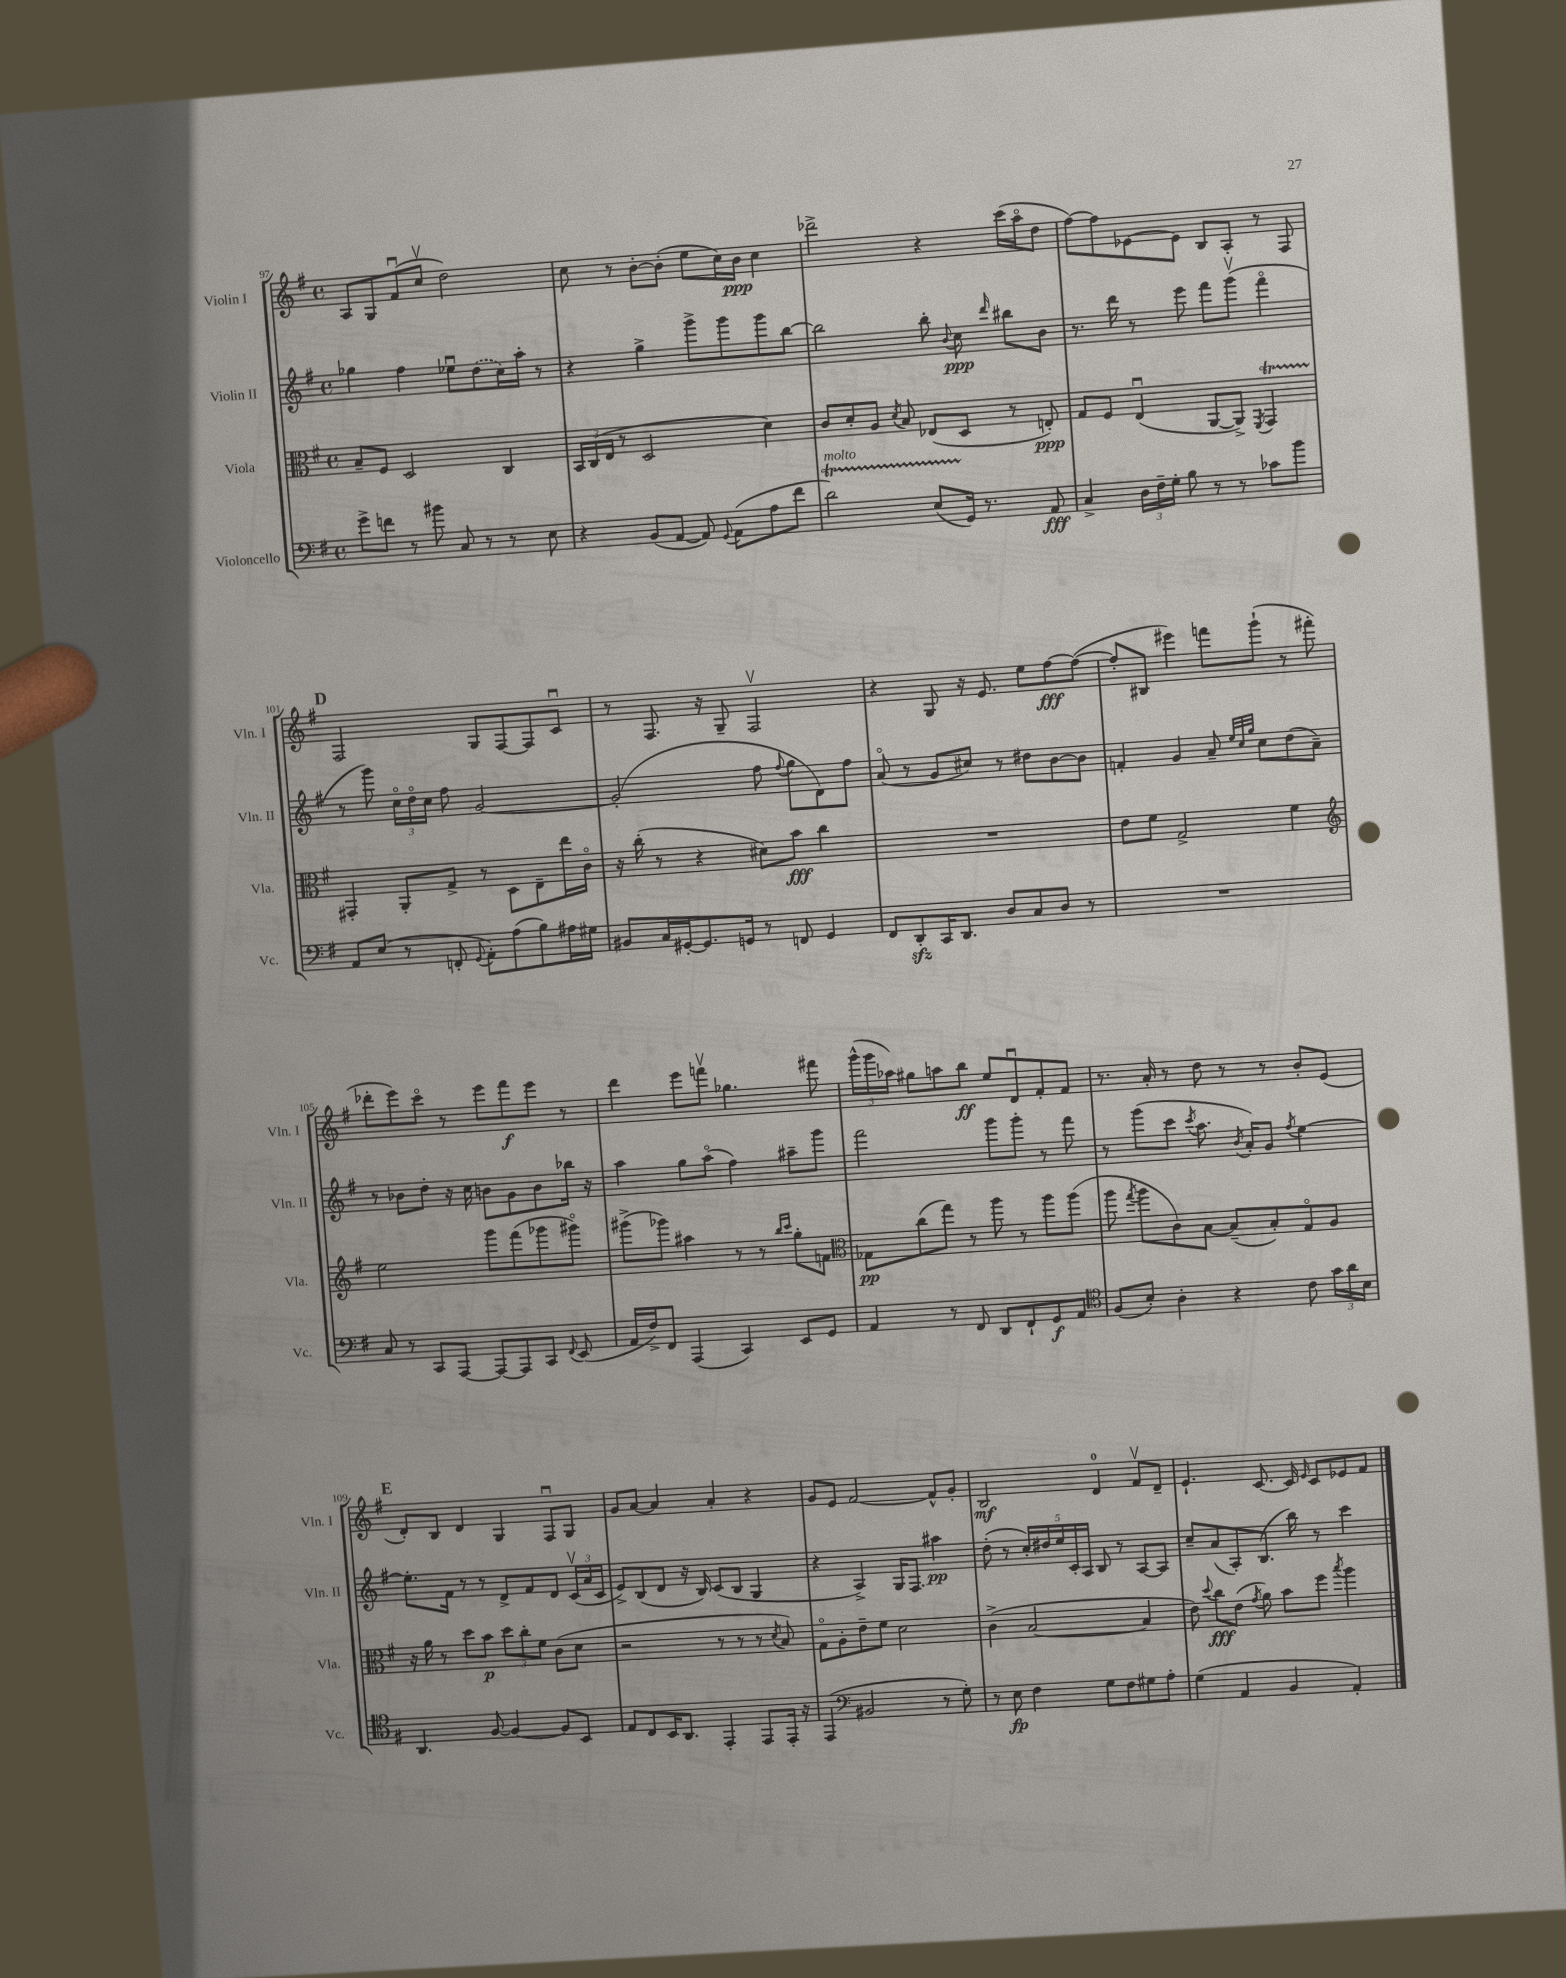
<<
\new StaffGroup <<
\new Staff = "s0" \with { instrumentName = "Violin I" shortInstrumentName = "Vln. I" } {
    \clef treble \key g \major \defaultTimeSignature \time 4/4
    \autoBeamOff a8[ g8 fis'8\downbow( c''8]\upbow d''2) |
    c''8 r8 b'8[~-. b'8]-.( e''8[ c''16) b'16]\ppp c''4 |
    des'''2-> r4 c'''16[( a''16\flageolet d''8] |
    fis''8[~) fis''8 ees'8~ ees'8] b8[ a8]-. r8 fis8 |
    \mark \markup { \bold "D" } fis2 g8[ fis8~ fis8 c'8]\downbow |
    r8 fis8. r16 g8-- fis2\upbow |
    r4 g8 r16 e'8. e''8[ fis''8~\fff fis''8]~( |
    fis''8[-. bis8] eis'''4) f'''8[ g'''8]-!( r8 fis'''8-. |
    des'''8[-. e'''8) c'''8]\flageolet r8 e'''8[ fis'''8\f e'''8] r8 |
    d'''4 e'''8[ f'''8]\upbow ges''4. fis'''8 |
    \tuplet 3/2 { g'''16[-^( g'''16 aes''16]) } gis''8[ a''8 b''8]\ff e''8[ d'8\downbow fis'8-. fis'8] |
    r8. a'16-. r8 d''8 r8 r8 b'8[-. e'8]( |
    \mark \markup { \bold "E" } d'8[-.) b8] d'4 g4 fis8[\downbow g8] |
    g'8[ a'8]~ a'4 a'4-. r4 |
    g'8[ e'8] fis'2~ fis'8[-^ g'8]-. |
    b2\mf d'4-0 fis'8[\upbow d'8]-- |
    e'4.-! c'8.~ c'16 \grace { e'16 } c'8[ ees'8 fis'8] \bar "|." |
}
\new Staff = "s1" \with { instrumentName = "Violin II" shortInstrumentName = "Vln. II" } {
    \clef treble \key g \major \defaultTimeSignature \time 4/4
    \autoBeamOff ges''4 fis''4 ees''8[\downbow \once \slurDashed d''8( c''16) a''16]-. r8 |
    r4 g''4-> g'''8[-> g'''8 g'''8 b''8]~ |
    b''2 b''8-. \appoggiatura { b'8 } c''8\ppp \grace { d'''16 } bis''8[ b'8] |
    r8. d'''16 r8 e'''8 fis'''8[ g'''8]\upbow( fis'''4\flageolet |
    \mark \markup { \bold "D" } r8 g'''8) \tuplet 3/2 { c''16[\flageolet d''16\flageolet c''16] } fis''8 g'2~ |
    g'2-.( fis''8 \appoggiatura { fis''8 } g''8[ d'8) fis''8] |
    a'8\flageolet( r8 g'8[ cis''8]) r8 dis''8[ b'8~ b'8] |
    f'4-. g'4 a'8-- \grace { e''32[ c''32 g''32] } c''8[ d''8( a'8]--) |
    r8 bes'8[ d''8]-. r16 c''16 b'8[ g'8 b'8 bes''16] r16 |
    a''4 g''8[ a''8]\flageolet( fis''4) ais''8[-- g'''8] |
    fis'''2 g'''8[ g'''8]-. r8 fis'''8 |
    r8 g'''8[( c'''8] \acciaccatura { c'''8 } a''8. \acciaccatura { b'8 } a'16[-.) g'8] \acciaccatura { fis''8 } e''4~ |
    \mark \markup { \bold "E" } e''8.[-. fis'16] r8 r8 d'8[-> fis'8 d'8] \tuplet 3/2 { c'16[\upbow( a'16 c'16] } |
    e'8[->) b8( d'8] r16 b16) c'8[( b8] g4 |
    r4 a4->) g16[ fis8.] ais''4\pp |
    d''8-.( r8 \tuplet 5/4 { c''16[-.) dis''16 e''16 c'16-. a16] } b8 r8 a8[~ a8] |
    c''8[-- a'8( a8-.) b8.]( b''16) r8 c'''4 \bar "|." |
}
\new Staff = "s2" \with { instrumentName = "Viola" shortInstrumentName = "Vla." } {
    \clef alto \key g \major \defaultTimeSignature \time 4/4
    \autoBeamOff b8[-- fis8] d2 c4 |
    \tuplet 3/2 { b,16[ c16( e16] } r8 d2 d'4) |
    c'8[ d'8-. a8] \acciaccatura { d'8 } b8 ees8[( d8] r8 e8-.\ppp) |
    g8[ fis8] e4\downbow( a,8[~ a,8]->) \acciaccatura { fis,8 } g,4\startTrillSpan |
    \mark \markup { \bold "D" } gis,4-.\stopTrillSpan a,8[-. g8]-> r8 d8[ e8-- e''16 c'16]\flageolet |
    r16 c''16-.( r8 r4 dis'8[) b'8]\fff c''4 |
    R1 |
    e'8[ fis'8] g2-> fis'4 |
    \clef treble e''2 g'''8[ fis'''8( ges'''8 gis'''8]\flageolet) |
    gis'''8[->( ges'''8]) ais''4 r8 r8 \grace { b''16[ c'''16] } g''8[-. f'8] |
    \clef alto ges8[\pp c''8( g''8]) r8 a''8 r8 a''8[ a''8]( |
    a''8 \acciaccatura { g''8 } a''8[ c'8) b8]~ b8[--( b8-.) g8\flageolet a8] |
    \mark \markup { \bold "E" } r16 a'16 r8 d''8[ b'8]\p \tuplet 3/2 { d''8[ c''8-. fis'8] } c'8[( d'8] |
    r2 r8 r8 r8 \acciaccatura { d'8 } b8) |
    g8[\flageolet a8-. e'8-- fis'8] d'2 |
    c'4->( b2~ b4 |
    e'8) \appoggiatura { d''8 } c''8[\fff e'8]( \acciaccatura { g'8 } a'8) b'8[ fis''8] \acciaccatura { b''8 } a''4 \bar "|." |
}
\new Staff = "s3" \with { instrumentName = "Violoncello" shortInstrumentName = "Vc." } {
    \clef bass \key g \major \defaultTimeSignature \time 4/4
    \autoBeamOff g'8[-> f'8] r8 bis'8 c8 r8 r8 e8 |
    r4 b,8[( a,8]~ a,8) \appoggiatura { g,8 } a,8[( a8 fis'8] |
    d'2\startTrillSpan^\markup { \italic "molto" }) e8[( g,16]\stopTrillSpan) r8. a,8\fff |
    c4-> \tuplet 3/2 { d16[ fis16-- g16]-. } b8 r8 r8 ces'8[ b'8] |
    \mark \markup { \bold "D" } a,8[ e8]( r8 f,8-. \appoggiatura { g,8 } a,8[-.) a8( b8) ais16 gis16] |
    bis,8[ c16 gis,16~-. gis,8. g,16] r8 f,8 g,4 |
    fis,8[ d,8-.\sfz c,16 d,8.] d8[ c8 d8] r8 |
    R1 |
    c8 r8 c,8[ a,,8]~ a,,8[~ a,,8 c,8] \appoggiatura { fis,8 } e,8( |
    a,16[ fis16->) fis,8] a,,4( c,4) e,8[ g,8] |
    a,4 r8 fis,8 d,8[ fis,8-! g,8\f a,8] |
    \clef tenor fis8[( b8]-.) a4-. r4 c'8 \tuplet 3/2 { g'16[ a'16 b16] } |
    \mark \markup { \bold "E" } a,4. fis8~ fis4~ fis8[ b,8] |
    e8[ c8 b,16 a,8.] e,4-. e,8[ e,16]-. r16 |
    e,4( \clef bass bis,2 r8 g8-.) |
    r8 e8\fp fis4 g8[ fis8 gis8 a8]-. |
    g4( a,4 b,4 a,4-.) \bar "|." |
}
>>
>>
\layout { \context { \Score currentBarNumber = #97 } }
